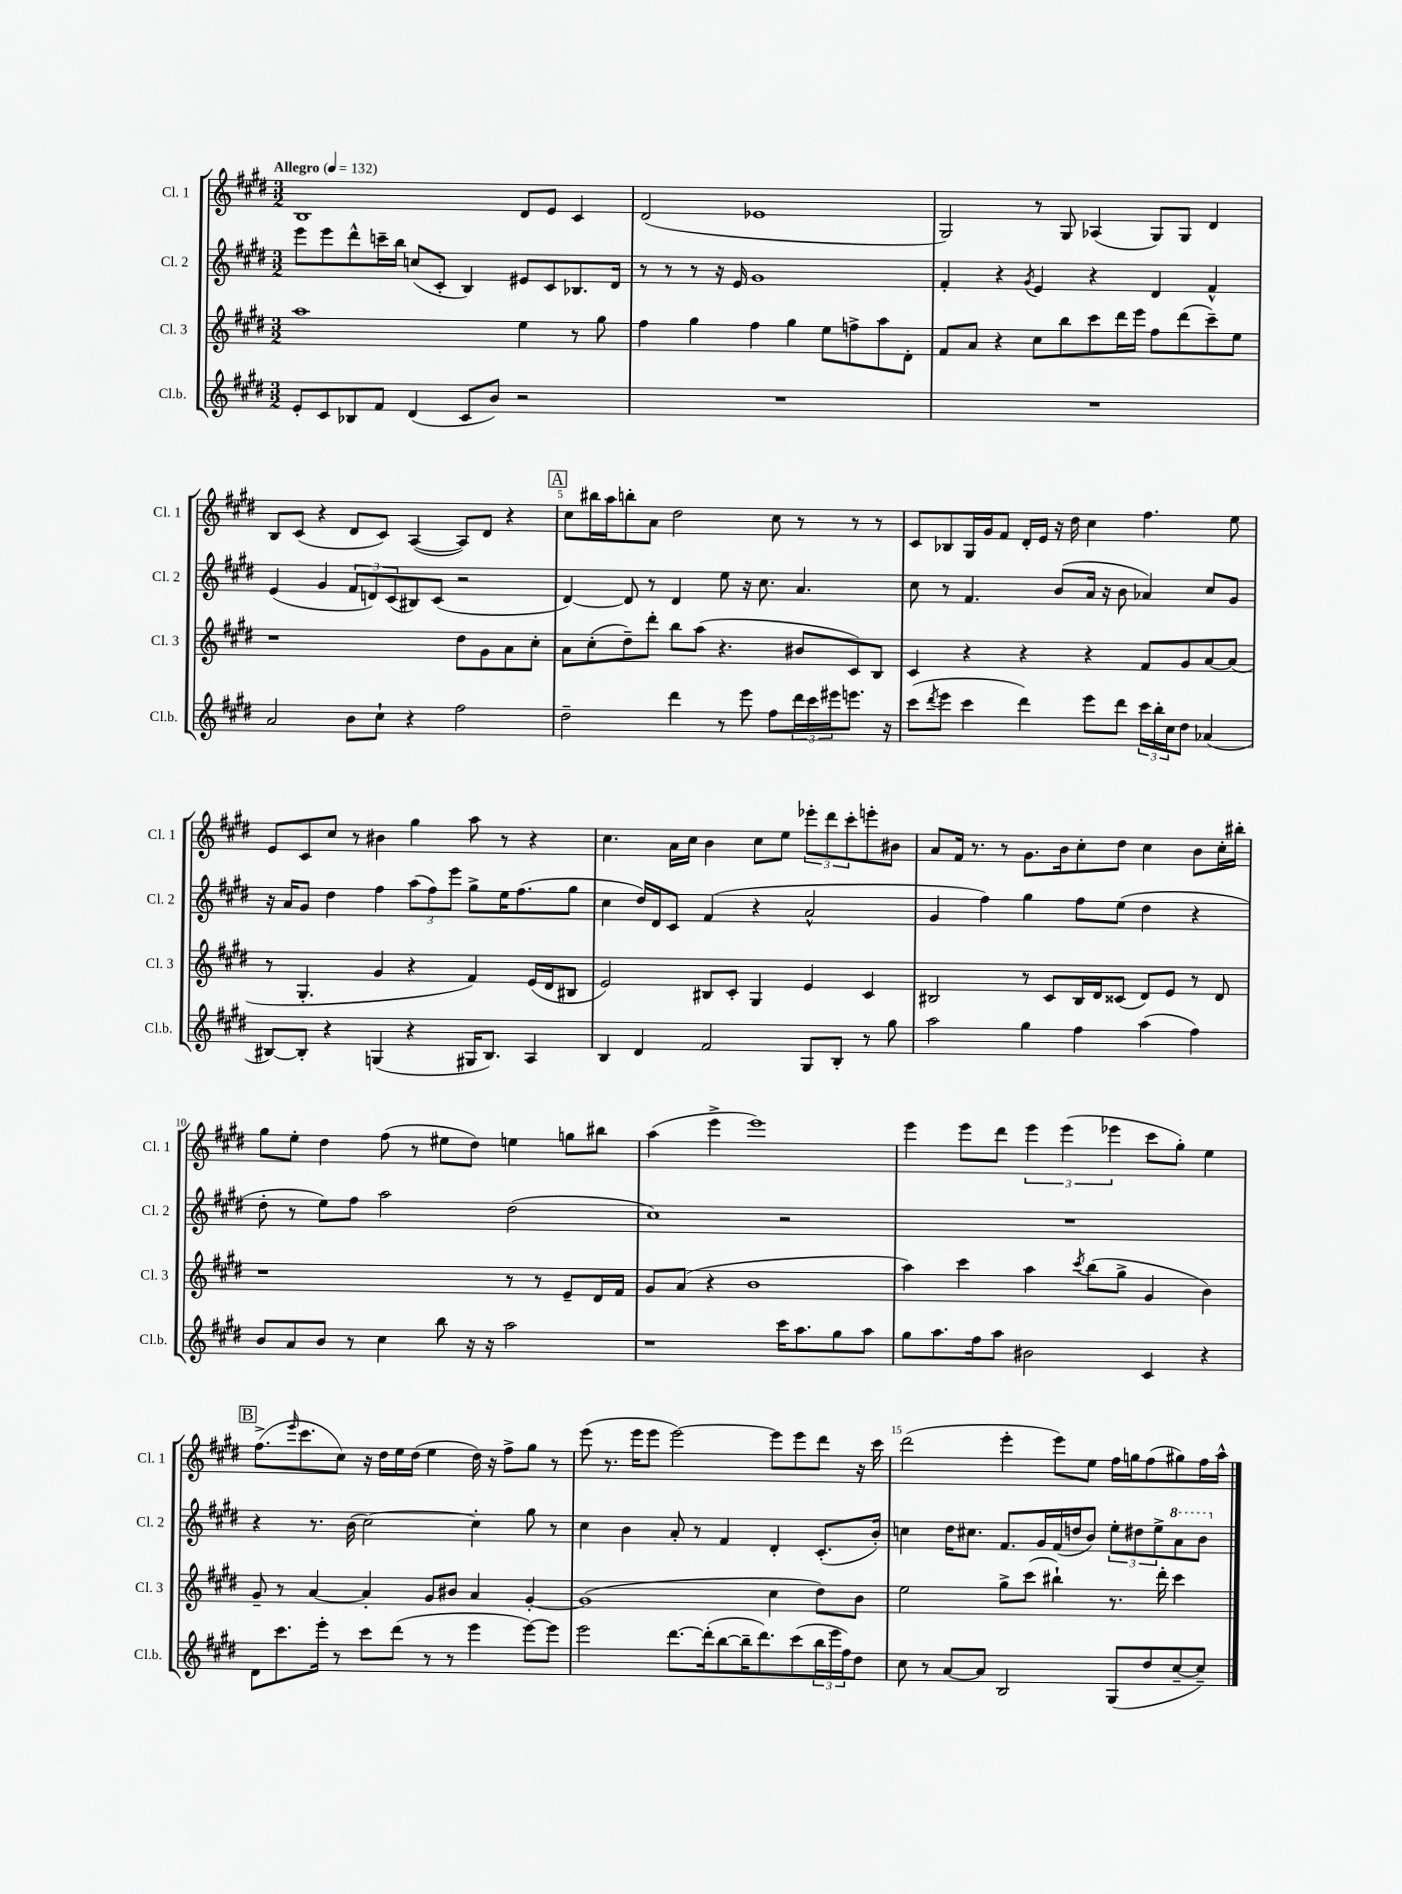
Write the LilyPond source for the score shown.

<<
\new StaffGroup <<
\new Staff = "s0" \with { instrumentName = "Cl. 1" shortInstrumentName = "Cl. 1" } {
    \clef treble \key e \major \numericTimeSignature \time 3/2 \tempo "Allegro" 4 = 132
    b1 dis'8 e'8 cis'4 |
    dis'2( ees'1 |
    gis2) r8 gis8 aes4( gis8) gis8 dis'4 |
    b8 cis'8( r4 dis'8 cis'8) a4~( a8) dis'8 r4 |
    \mark \markup { \box "A" } cis''8 bis''16 a''16 b''8-. a'8 dis''2 cis''8 r8 r8 r8 |
    cis'8 bes8 gis16 gis'16 fis'8 dis'16-. e'16 r16 dis''16 cis''4 fis''4. e''8 |
    e'8 cis'8 cis''8 r8 bis'4 gis''4 a''8 r8 r4 |
    cis''4. a'16 cis''16 b'4 cis''8 e''8 \tuplet 3/2 { ees'''8-. dis'''8 cis'''8-. } e'''8-. bis'8 |
    a'8 fis'16 r8. r8 gis'8. b'16 cis''8-. dis''8 cis''4 b'8 cis''16-. bis''16-. |
    gis''8 e''8-. dis''4 fis''8( r8 eis''8 dis''8) e''4 g''8 bis''8 |
    a''4( e'''4-> e'''1) |
    e'''4 e'''8 dis'''8 \tuplet 3/2 { e'''4 e'''4( ees'''4 } cis'''8 gis''8-.) e''4 |
    \mark \markup { \box "B" } fis''8.->( \grace { e'''16 } cis'''8. cis''8) r16 dis''16 e''16 dis''16( e''4 dis''16) r16 fis''8-> gis''8 r8 |
    e'''8( r8. e'''16 e'''8 e'''2~) e'''8 e'''8 dis'''8 r16 cis'''16 |
    dis'''2( e'''4-. e'''8) e''8 fis''16 g''16 fis''8( gis''8) fis''16 a''16-^ \bar "|." |
}
\new Staff = "s1" \with { instrumentName = "Cl. 2" shortInstrumentName = "Cl. 2" } {
    \clef treble \key e \major \numericTimeSignature \time 3/2
    e'''8 e'''8 dis'''8-^ c'''16-- b''16 c''8( cis'8-. b4) eis'8 cis'8 bes8. dis'16 |
    r8 r8 r8 r16 e'16 gis'1 |
    fis'4-. r4 \acciaccatura { gis'8 } e'4 r4 dis'4 fis'4-^ |
    e'4( gis'4 \tuplet 3/2 { fis'8 d'8) cis'8( } bis8) cis'8( r2 |
    \mark \markup { \box "A" } dis'4~) dis'8 r8 dis'4 e''8 r16 cis''8. a'4. |
    cis''8 r8 fis'4. b'8( a'16 r16 b'8 aes'4) cis''8 gis'8 |
    r16 a'16 gis'8 dis''4 fis''4 \tuplet 3/2 { a''8( fis''8) e'''8 } gis''8-> e''16 fis''8.( gis''8 |
    cis''4 dis''16) dis'16 cis'8 fis'4( r4 a'2-^ |
    gis'4 fis''4) gis''4 fis''8 e''8( dis''4 r4 |
    dis''8-. r8 e''8) fis''8 a''2 dis''2( |
    cis''1) r2 |
    R1. |
    \mark \markup { \box "B" } r4 r8. b'16( cis''2~) cis''4-. gis''8 r8 |
    cis''4 b'4 a'8-. r8 fis'4 dis'4-. cis'8.-.( b'16-.) |
    c''4 dis''16 cis''8. fis'8. gis'16 fis'16( d''16 b'8) \tuplet 3/2 { e''8-. dis''8 e''8-> } \ottava #1 a''8 b''8 \ottava #0 \bar "|." |
}
\new Staff = "s2" \with { instrumentName = "Cl. 3" shortInstrumentName = "Cl. 3" } {
    \clef treble \key e \major \numericTimeSignature \time 3/2
    a''1 e''4 r8 gis''8 |
    fis''4 gis''4 fis''4 gis''4 e''8 f''8-> a''8 dis'8-. |
    fis'8 a'8 r4 cis''8 b''8 cis'''8 dis'''16 e'''16 fis''8 dis'''8( cis'''8--) e''8 |
    r1 dis''8 gis'8 a'8 cis''8-. |
    \mark \markup { \box "A" } a'8 cis''8-.( dis''8--) dis'''8-. b''8 a''8( r4. bis'8 cis'8) b8 |
    cis'4 r4 r4 r4 fis'8 gis'8 a'8~ a'8( |
    r8 gis4.-. gis'4 r4 fis'4) e'16( dis'16 bis8 |
    e'2) bis8 cis'8-. gis4 e'4 cis'4 |
    bis2 r8 cis'8 bis16 dis'16 cisis'8( dis'8) e'8 r8 dis'8 |
    r1 r8 r8 e'8-- dis'16 fis'16 |
    gis'8 a'8( r4 b'1 |
    a''4) cis'''4 a''4 \acciaccatura { cis'''8 } b''8( gis''8-> gis'4 b'4) |
    \mark \markup { \box "B" } gis'8-- r8 a'4~ a'4-. gis'8 bis'8 a'4 gis'4~-. |
    gis'1( cis''4 dis''8) b'8 |
    e''2 gis''8-> cis'''8( bis''4-!) r8. dis'''16-. cis'''4 \bar "|." |
}
\new Staff = "s3" \with { instrumentName = "Cl.b." shortInstrumentName = "Cl.b." } {
    \clef treble \key e \major \numericTimeSignature \time 3/2
    e'8-. cis'8 bes8 fis'8 dis'4( cis'8 b'8) r2 |
    R1. |
    R1. |
    a'2 b'8 cis''8-! r4 fis''2 |
    \mark \markup { \box "A" } dis''2-- dis'''4 r8 e'''8 fis''8 \tuplet 3/2 { dis'''16 cis'''16 eis'''16 } e'''8. r16 |
    cis'''8( \acciaccatura { dis'''8 } e'''8 cis'''4 dis'''4) e'''8 dis'''8 \tuplet 3/2 { cis'''16 b''16-. cis''16 } dis''8 aes'4( |
    bis8~) bis8-. r4 g4( r4 gis16 bis8.) a4 |
    b4 dis'4 fis'2 gis8 b8-. r8 gis''8 |
    a''2 gis''4 fis''4 a''4( fis''4) |
    b'8 a'8 b'8 r8 cis''4 b''8 r16 r16 a''2 |
    r1 cis'''16 a''8. gis''8 a''8 |
    gis''8 a''8. fis''16 a''8 bis'2 cis'4 r4 |
    \mark \markup { \box "B" } dis'8 cis'''8. e'''16-. r8 cis'''8 dis'''8( r8 r8 e'''4 e'''8~) e'''8 |
    e'''2 dis'''8.~ dis'''16-.( b''8~ b''16-- dis'''8.) cis'''8( \tuplet 3/2 { b''16 e'''16 fis''16) } dis''8 |
    cis''8 r8 a'8~ a'8 b2 gis8( dis''8 cis''8~-- cis''8--) \bar "|." |
}
>>
>>
\layout { \context { \Score \override BarNumber.break-visibility = ##(#f #t #t) barNumberVisibility = #(every-nth-bar-number-visible 5) } }
